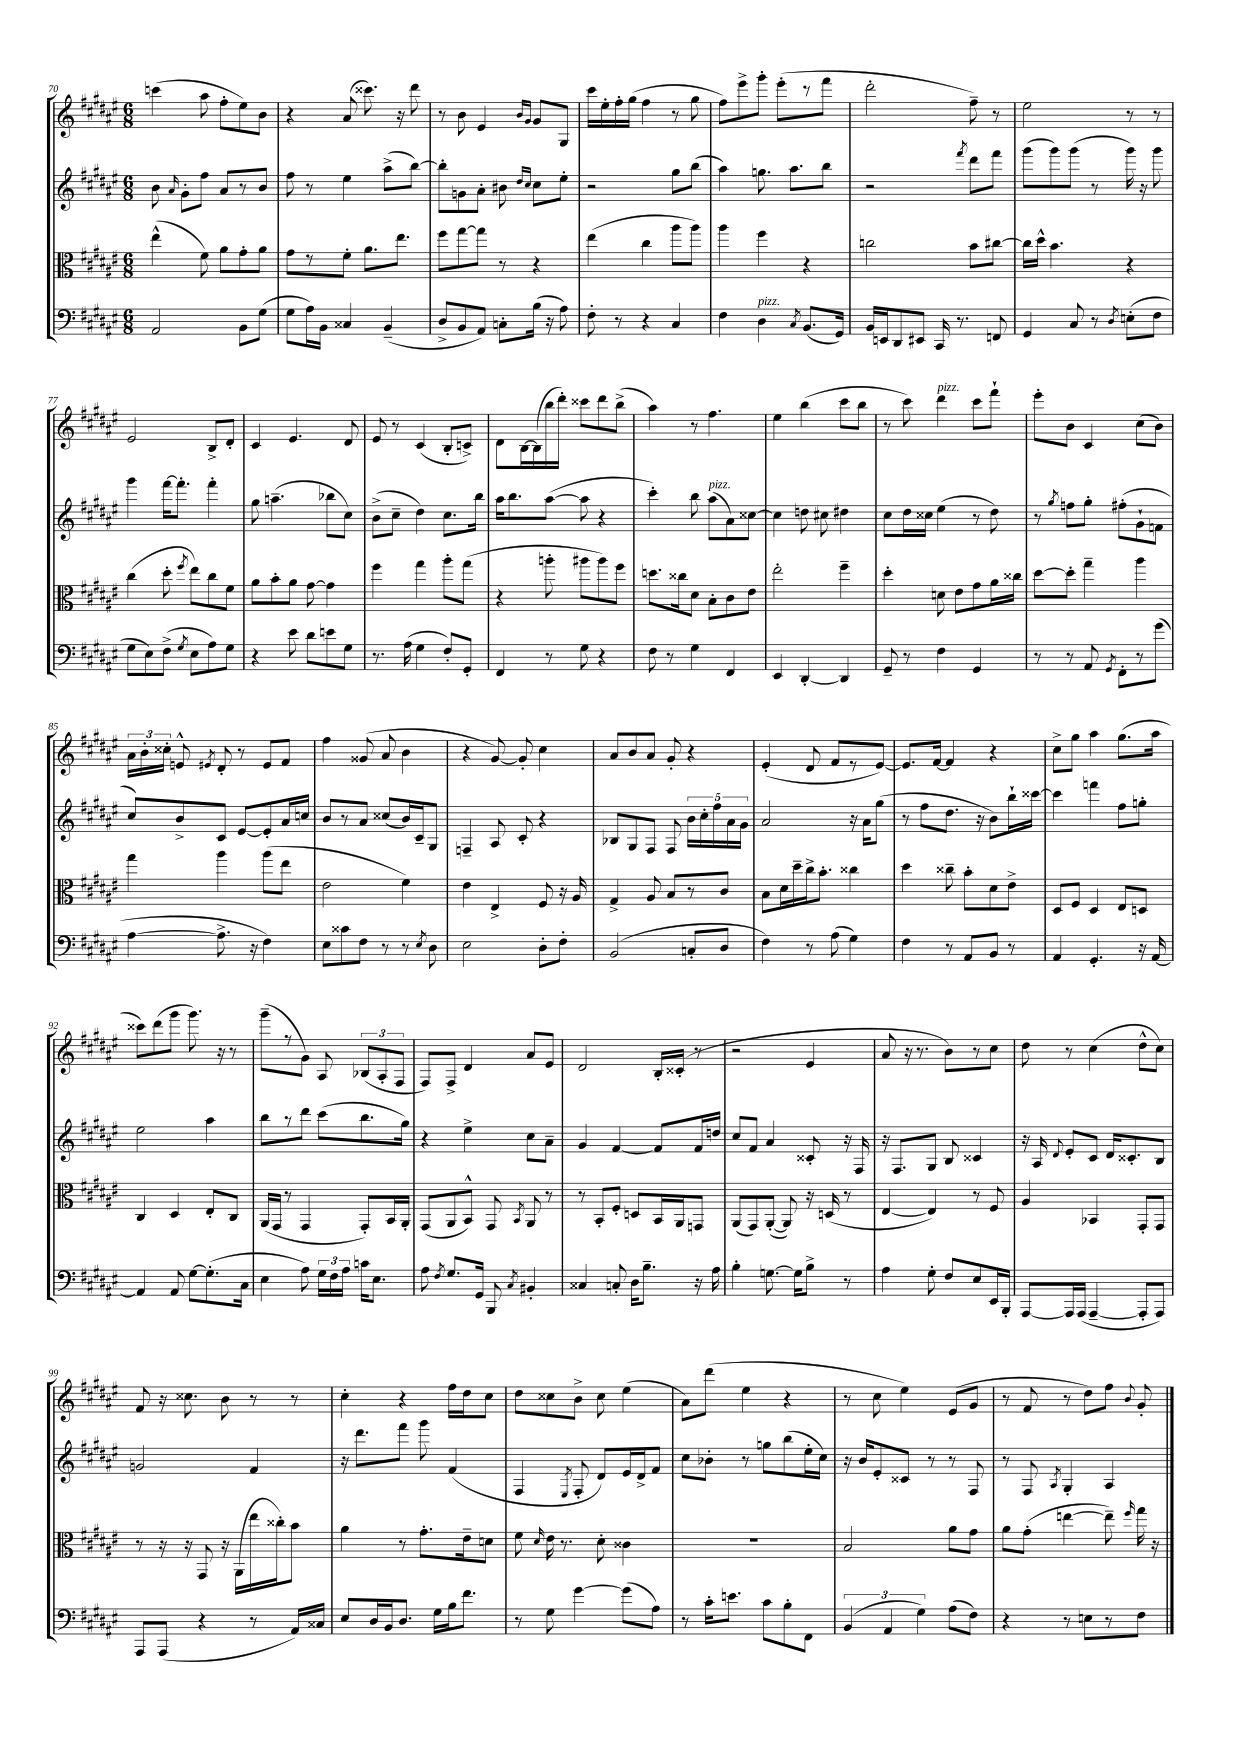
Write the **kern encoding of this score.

**kern	**kern	**kern	**kern
*staff4	*staff3	*staff2	*staff1
*clefF4	*clefC3	*clefG2	*clefG2
*k[f#c#g#d#a#e#]	*k[f#c#g#d#a#e#]	*k[f#c#g#d#a#e#]	*k[f#c#g#d#a#e#]
*M6/8	*M6/8	*M6/8	*M6/8
2AA#	(4ee#^^	8b	(4ccc
.	.	16qqa#	.
.	.	8g#'	.
.	8f#)	8ff#	8aa#
.	8a#	8a#	8ff#'
8BB	8g#'	8r	8ee#)
(8G#	8a#	8b	8b
=	=	=	=
8G#	8g#	8ff#	4r
16A#)	8r	8r	.
16BB	.	.	.
4C##	8f#'	4ee#	(8a#
.	8.a#	.	8.ccc##)
(4BB~	.	(8aa#^	.
.	8.ee#	.	16r
.	.	[8bb)	8ddd#
=	=	=	=
8D#^	8ff#	8bb']	8r
8BB	[8gg#	8g	8b
8AA#)	8gg#]	8a#'	4e#
8C'	8r	8b#	.
.	.	16qqdd#	16qqb
.	.	16qqcc#	16qqg#
(16B	4r	8cc#	8g#
16r	.	.	.
8A#)	.	8ee#'	8G#
=	=	=	=
8F#'	(4ee#	2r	16ccc#
.	.	.	16ee#'
8r	.	.	16ff#'
.	.	.	(16gg#
4r	4cc#	.	4ff#
4C#	8aa#	8gg#	8r
.	8aa#)	(8bb	8gg#
=	=	=	=
4F#	4aa#	4aa#)	8ff#)
.	.	.	8eee#^
4D#	4ff#	8.gg	8ggg#'
.	.	.	(8eee#'
.	.	8.aa#	.
8qC#	.	.	.
(8.BB	4r	.	8r
.	.	8bb	8fff#
16GG#)	.	.	.
=	=	=	=
16BB	2cc	2r	2ddd#'
16EE	.	.	.
8DD#	.	.	.
8EE#	.	.	.
16CC#	.	.	.
8.r	.	.	.
.	.	8qfff#	.
.	8b	8ddd#	8ff#~)
8FF	[8cc#	8fff#	8r
=	=	=	=
4GG#	16cc#]	(8ggg#	2ee#
.	16dd#^^	.	.
.	4.b	8ggg#)	.
8C#	.	(8ggg#	.
8r	.	8r	.
8qD#	.	.	.
(8E'	4r	16ggg#)	8r
.	.	16r	.
8F#	.	8ggg#	8r
=	=	=	=
8G#	(4cc#	4ggg#	2e#
8E#)	.	.	.
(8F#^	8dd#'	[16fff#	.
.	.	8.fff#']	.
8qG#	8qff#	.	.
8E#	8ee#)	.	.
8A#)	8cc#	4fff#'	8B^
8G#	8f#	.	8d#'
=	=	=	=
4r	8a#	8gg#	4c#
.	8b'	(4.aa~	.
8e#	8a#	.	4.e#
8d#	[8g#	.	.
8e	4g#]	8bb-	.
8G#	.	8cc#)	8d#
=	=	=	=
8.r	4ff#	(8b^	8e#
.	.	8cc#~	8r
(16A#	.	.	.
4G#	4gg#	4dd#)	(4c#
8F#')	8aa#'	8.cc#	8B'
8GG#'	(8gg#	.	8c^)
.	.	16bb	.
=	=	=	=
4FF#	4r	16aa#	8d#
.	.	8.bb	.
.	.	.	[16B
.	.	.	(16B]
8r	8aa'	([8aa#	16bb
.	.	.	16ddd#')
8G#	8aa#	8aa#]	8ccc##
4r	8aa#)	4r	8ddd#
.	8ff#	.	(8bb^
=	=	=	=
8F#	8.dd	4ccc#')	4aa#)
8r	.	.	.
.	16cc##	.	.
4G#	8d#	8bb	8r
.	8B'	(8aa#	4.ff#
4FF#	8c#	8a#)	.
.	8e#	[8cc##	.
=	=	=	=
4EE#	2ee#'	4cc##]	4ee#
[4DD#'	.	8dd	(4bb
.	.	8cc#	.
4DD#]	4ff#~	4dd#	8ccc#
.	.	.	8bb
=	=	=	=
8GG#~	4dd#'	8cc#	8r
8r	.	16dd#	8ccc#)
.	.	16cc##	.
4F#	8d	(4ee#	4ddd#
.	8e#	.	.
4GG#	8g#	8r	8ccc#
.	16a#	8dd#)	8fff#`
.	16cc##	.	.
=	=	=	=
8r	[8dd#	8r	8eee#'
.	.	8qgg#	.
8r	8dd#']	8ff	8b
8AA#	4gg#~	8gg#'	4c#
8qGG#	.	.	.
8FF#'	.	(8ff#'	.
8r	4aa#	8g#`	(8cc#
(8g#	.	8f	8b)
=	=	=	=
[4A#	4gg#	8cc#)	24a#
.	.	.	24b'
.	.	.	24cc##'
.	.	8b^	8e^^
.	.	.	8qe#
8.A#^]	4aa#	8c#	8d#'
.	.	[8e#	8r
16r	.	.	.
4F#)	(8aa#	8e#']	8e#
.	8ee#	16a#	8f#
.	.	16cc	.
=	=	=	=
8E#	2e#	8b	4ff#
8c##	.	8r	.
8F#	.	8a#	(8g##
8r	.	(8cc##	8a#
8r	4f#)	16b)	4b
.	.	16c#~	.
8qE#	.	.	.
8D#	.	8G#	.
=	=	=	=
2E#	4e#	4F~	4r
.	4E#^	8A#	[8g#)
.	.	8c#'	8g#']
8D#'	8F#	4r	4cc#
8F#'	16r	.	.
.	16A#	.	.
=	=	=	=
(2BB	4G#^	8B-	8a#
.	.	8G#	8b
.	8A#	8F#	8a#
.	8B	8F#	8g#'
8C'	8r	20b	4r
.	.	20cc#'	.
.	.	20ff#	.
8D#	8c#	.	.
.	.	20a#	.
.	.	20g#	.
=	=	=	=
4F#)	8B	2a#	(4e#'
.	16d#	.	.
.	16dd#~	.	.
8r	16cc#^	.	8d#
.	8.b'	.	.
(8A#	.	.	8f#
4G#)	4cc##	16r	8r
.	.	16a#	.
.	.	(8gg#	[8e#)
=	=	=	=
4F#	4dd#	8r	8.e#]
.	.	8ff#	.
.	.	.	[16f#
8r	8cc##~	8.dd#	4f#]
8AA#	8b'	.	.
.	.	16r	.
8BB	8d#	8b)	4r
8r	8e#^	16bb`	.
.	.	[16ccc##	.
=	=	=	=
4AA#	8D#	4ccc##]	8cc#^
.	8F#	.	8gg#
4.GG#'	4D#	4fff	4aa#
.	8E#	8ff#	(8.gg#
16r	8D	8gg'	.
[16AA#	.	.	16aa#
=	=	=	=
4AA#]	4C#	2ee#	8ccc##)
.	.	.	(8ddd#
8AA#	4D#	.	8ggg#
[8G#	.	.	8.ggg#)
(8.G#']	8E#'	4aa#	.
.	.	.	16r
.	8C#	.	8r
16C#	.	.	.
=	=	=	=
4E#	(16AA#	8bb	(8ggg#~
.	16GG#	.	.
.	8r	8r	8r
8A#)	4GG#	8ddd#	8g#)
24G#	.	(8ccc#	8A#
24F#	.	.	.
24A#	.	.	.
16c	8GG#')	8.bb	(12B-
8.E#	.	.	.
.	.	.	12A#'
.	16BB	.	.
.	.	.	12F#
.	16AA#'	16gg#)	.
=	=	=	=
8A#	(8GG#	4r	8F#)
8qF#	.	.	.
8.G#	8AA#	.	8F#^
.	8BB^^)	4ee#^	4d#
16GG#	.	.	.
8BBB	8GG#	.	.
8qC#	8qBB	.	.
4BB#'	8AA#	8cc#	8a#
.	8r	8a#~	8e#
=	=	=	=
4C##	8r	4g#	2d#
.	8BB'	.	.
8C'	8F#'	[4f#	.
16D#	8D	.	.
8.B~	.	.	.
.	16BB	8f#]	16B'
.	16AA#	.	(16c##'
16r	8GG	16f#	8r
16A#	.	16dd	.
=	=	=	=
4B'	(8AA#	8cc#	2r
.	8GG#)	8f#	.
[8.G	([8AA#'	4a#	.
.	8AA#])	.	.
16G]	.	.	.
8B^	16r	8c##'	4e#
.	(16D	.	.
8r	8r	16r	.
.	.	16F#	.
=	=	=	=
4A#	[4E#	16r	8a#
.	.	8.F#	.
.	.	.	16r
.	.	.	8.r
8G#'	4E#])	8G#	.
8F#	.	8B	8b)
8E#	8r	4c##	8r
16EE#	8F#	.	8cc#
16BBB'	.	.	.
=	=	=	=
[8AAA#	4A#	16r	8dd#
.	.	16A#	.
.	.	8qqd#	.
16AAA#]	.	8e#'	8r
(16AAA#	.	.	.
[4AAA#~	4BB-	8c#	(4cc#
.	.	16d#	.
.	.	8.c##'	.
8AAA#']	8GG#'	.	8dd#^^
8AAA#)	8GG#	8B	8cc#)
=	=	=	=
8AAA#	8r	2g	8f#
(8AAA#	16r	.	16r
.	16r	.	8.cc##
4r	8GG#	.	.
.	16r	.	8b
.	(16AA#	.	.
8r	16ee#	4f#	8r
.	16cc##')	.	.
16AA#)	8b	.	8r
16C##	.	.	.
=	=	=	=
8E#	4a#	16r	4cc#'
.	.	8.ddd#	.
16D#	.	.	.
16BB	.	.	.
8.D#	8r	8fff#	4r
.	8.g#'	8ggg#	.
16G#	.	.	.
16B	.	(4f#	16ff#
8.f#	16e#~	.	16dd#
.	8d	.	8cc#
=	=	=	=
8r	8f#	4F#	8dd#
.	16qqd#	.	.
8G#	16e#	.	8cc##
.	8.r	.	.
.	.	8qE#	.
[4g#	.	8F#'	8b^
.	8d#'	8d#)	8cc##
(8g#]	4c##	16e#	(4ee#
.	.	16d#^	.
8A#)	.	8f#	.
=	=	=	=
8r	2.r	8cc#	8a#)
16c#'	.	8b-'	(8ddd#
8.e	.	.	.
.	.	8r	4ee#
8c#	.	8gg	.
8B'	.	(8bb	4r
8FF#	.	16ee#'	.
.	.	16cc#)	.
=	=	=	=
(6BB	2B	16r	8r
.	.	16b	.
.	.	8e#'	8cc#
6AA#	.	.	.
.	.	8c##	4ee#)
6G#)	.	.	.
.	.	8r	.
(8A#	8a#	8r	(8e#
8F#)	8g#	8F#	8g#
=	=	=	=
4r	8a#	8r	8r
.	(8g#'	8F#	8f#
.	.	8qA#	.
8r	[4ee	4G#'	8r
8E	.	.	8dd#)
8r	8ee~])	4A#	8ff#
.	16qqff#	.	8qqb
8F#	16gg#	.	8g#'
.	16r	.	.
==	==	==	==
*-	*-	*-	*-
